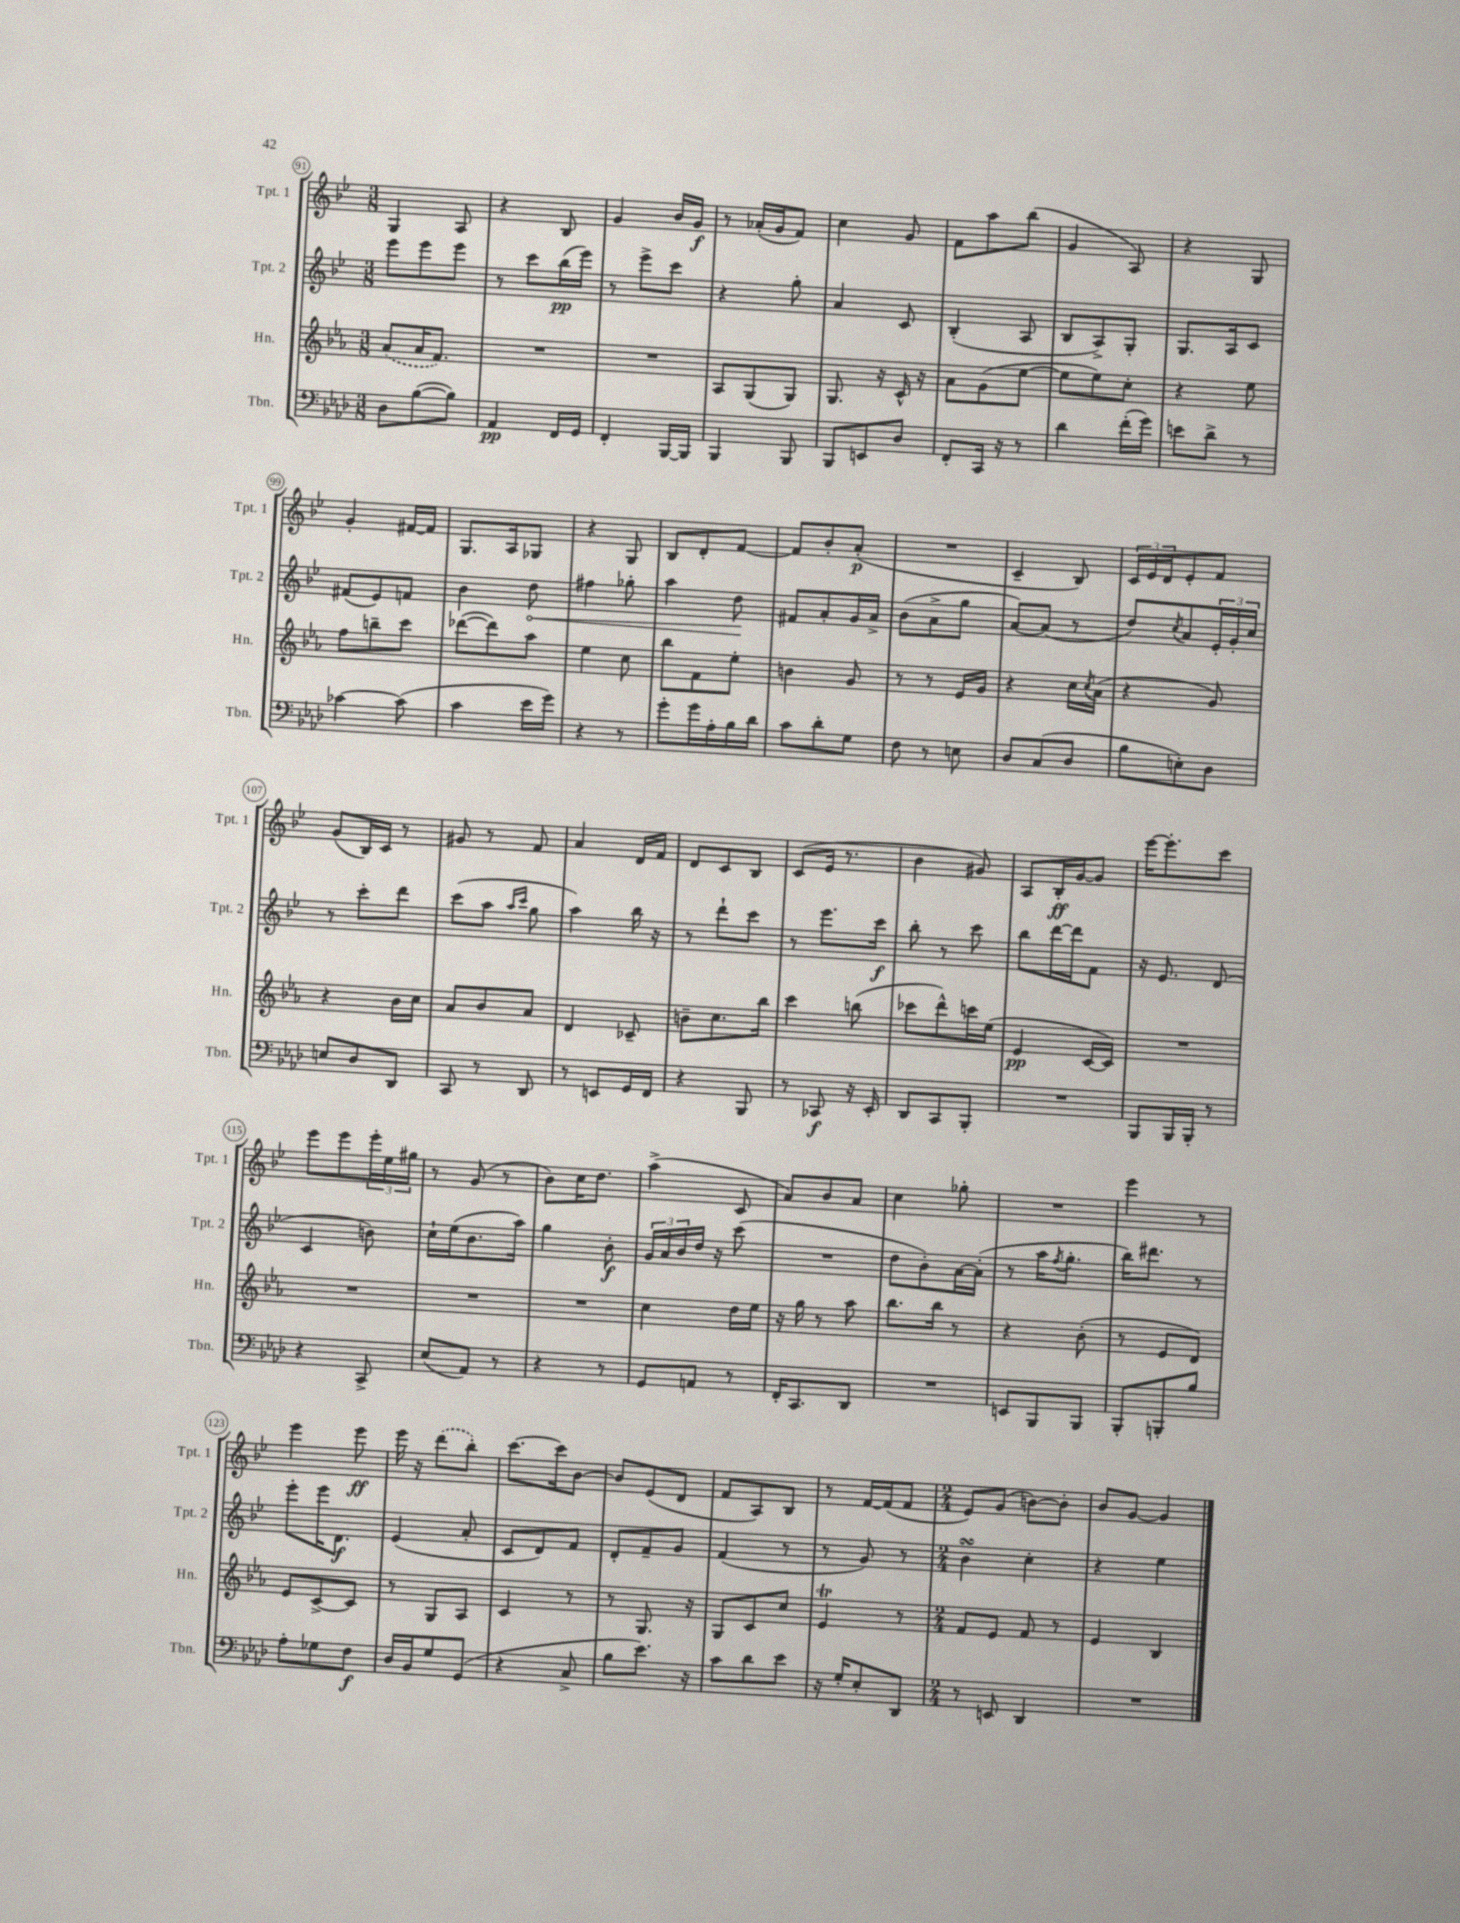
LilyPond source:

<<
\new StaffGroup <<
\new Staff = "s0" \with { instrumentName = "Tpt. 1" shortInstrumentName = "Tpt. 1" } {
    \clef treble \key bes \major \numericTimeSignature \time 3/8
    g4 a8 |
    r4 bes8 |
    g'4 bes'16 g'16\f |
    r8 aes'16-.( g'16 f'8) |
    c''4 g'8 |
    f'8 a''8 bes''8( |
    g'4 a8) |
    r4 g8 |
    g'4-. fis'16~ fis'16 |
    g8. a16 ges8 |
    r4 g8 |
    bes8 d'8-. f'8~ |
    f'8 bes'8-. a'8-.\p( |
    R4. |
    c'4-- bes8) |
    \tuplet 3/2 { c'16 ees'16 d'16 } ees'8-. f'8 |
    g'8( bes16) c'16 r8 |
    gis'8 r8 f'8 |
    a'4 d'16 f'16 |
    d'8 c'8 bes8 |
    c'8( ees'16 r8. |
    bes'4 gis'8) |
    a8 bes16-.\ff g'16~ g'8 |
    ees'''16~ ees'''8.-. c'''8 |
    ees'''8 ees'''8 \tuplet 3/2 { ees'''16-. ees''16 gis''16 } |
    r8 g'8( r8 |
    bes'8) c''16 d''8. |
    a''4->( c'8 |
    a'8) bes'8 a'8 |
    c''4 ges''8-. |
    R4. |
    ees'''4 r8 |
    ees'''4 ees'''8\ff |
    ees'''16 r16 \once \slurDashed d'''8( bes''8-.) |
    c'''8.~ c'''16 bes'8~ |
    bes'8 ees'8( d'8 |
    f'8 a8) bes8 |
    r8 f'16~ f'16( f'8 |
    \numericTimeSignature \time 2/4 ees'8) g'8( b'8~) b'8-. |
    bes'8 g'8~ g'4 \bar "|." |
}
\new Staff = "s1" \with { instrumentName = "Tpt. 2" shortInstrumentName = "Tpt. 2" } {
    \clef treble \key bes \major \numericTimeSignature \time 3/8
    ees'''8 ees'''8 ees'''8 |
    r8 c'''8 bes''16\pp( ees'''16) |
    r8 ees'''8-> c'''8 |
    r4 g''8-. |
    a'4 c'8 |
    bes4-.( a8 |
    bes8 a8->) g8-. |
    g8. a16 c'8 |
    fis'8( ees'8) f'8 |
    bes'4 \once \override Hairpin.circled-tip = ##t d''8\< |
    fis''4 ges''8-. |
    a''4 d''8\! |
    fis'8 a'8-. g'16 a'16-> |
    bes'8( a'8-> g''8 |
    a'8~) a'8( r8 |
    d''8) \acciaccatura { c''8 } a'8 \tuplet 3/2 { ees'16-. g'16-. c''16 } |
    r8 c'''8-. d'''8 |
    c'''8( a''8 \grace { a''16 c'''16 } g''8 |
    a''4) bes''16 r16 |
    r8 d'''8-! c'''8 |
    r8 ees'''8. c'''16\f |
    bes''8-. r8 c'''8 |
    bes''8 d'''16~ d'''16 f'8 |
    r16 ees'8. d'8( |
    c'4 b'8) |
    c''16-! ees''16( bes'8. a''16) |
    g''4 bes'8-.\f |
    \tuplet 3/2 { g'16 a'16 bes'16 } d''16 r16 c'''8( |
    R4. |
    d''8 bes'8-.) a'16~ a'16-.( |
    r8 a''16 \acciaccatura { f''8 } g''8.-. |
    bes''16) dis'''8. r8 |
    ees'''8-. ees'''16 d'8.\f |
    ees'4( a'8-. |
    c'8 d'8) f'8 |
    d'8-. f'8-- g'8 |
    f'4( r8 |
    r8 g'8) r8 |
    \numericTimeSignature \time 2/4 bes'4\turn c''4-. |
    r4 ees''4 \bar "|." |
}
\new Staff = "s2" \with { instrumentName = "Hn." shortInstrumentName = "Hn." } {
    \clef treble \key ees \major \numericTimeSignature \time 3/8
    \once \slurDashed aes'8( aes'16 f'8.) |
    R4. |
    R4. |
    aes8 g8( g8) |
    g8. r16 c'16-^ r16 |
    aes'8 g'8( ees''8~ |
    ees''8 ees''8) c''8-. |
    r4 ees''8 |
    f''8 b''8-- c'''8 |
    des'''8~( des'''8) aes''8 |
    ees''4 c''8 |
    bes''8 f'8 ees''8-. |
    b'4 g'8 |
    r8 r8 ees'16 g'16 |
    r4 c''16 \acciaccatura { c''8 } aes'16( |
    r4 g'8) |
    r4 bes'16 c''16 |
    aes'8 bes'8 aes'8 |
    d'4 ces'8-- |
    b'8-- c''8. bes''16 |
    c'''4 b''8( |
    ces'''8 d'''8-^) c'''16 ees''16( |
    ees'4\pp c'16~ c'16) |
    R4. |
    R4. |
    R4. |
    R4. |
    c''4 d''16 ees''16 |
    r16 g''16 r8 aes''8 |
    bes''8. bes''16 r8 |
    r4 bes'8-.( |
    r8 ees'8 d'8) |
    ees'8 c'8~-> c'8 |
    r8 g8 aes8 |
    c'4 r8 |
    r8 g8. r16 |
    g8 c'8 c''8 |
    ees'4\trill r8 |
    \numericTimeSignature \time 2/4 f'8 ees'8 f'8 r8 |
    ees'4 bes4 \bar "|." |
}
\new Staff = "s3" \with { instrumentName = "Tbn." shortInstrumentName = "Tbn." } {
    \clef bass \key aes \major \numericTimeSignature \time 3/8
    des8 bes8~( bes8) |
    aes,4\pp f,16 g,16 |
    f,4-. bes,,16~ bes,,16 |
    bes,,4 bes,,8 |
    bes,,8 e,8 des8 |
    f,8-. c,16 r16 r8 |
    des'4 f'16-.( g'16) |
    e'8 des'8-> r8 |
    ces'4~ ces'8( |
    c'4 ees'16 g'16) |
    r4 r8 |
    g'8-. g'16 aes16-. bes16 des'16 |
    c'8 des'8-. g8 |
    f8 r8 e8 |
    des8 c8( des8 |
    bes8 e8-.) des8 |
    e8 des8 des,8 |
    c,8 r8 des,8 |
    r8 e,8 g,16 f,16 |
    r4 bes,,8 |
    r8 ces,8\f r16 ees,16-. |
    des,8 c,8 bes,,8-. |
    R4. |
    bes,,8 bes,,16 bes,,16-. r8 |
    r4 c,8-> |
    ees8( aes,8) r8 |
    r4 r8 |
    g,8 a,8 r8 |
    f,16-. c,8. des,8 |
    R4. |
    e,8 bes,,8 bes,,8 |
    bes,,8-. b,,8-. bes8 |
    aes8-. ges8 f8\f |
    des16 bes,16 g8 g,8( |
    r4 c8-> |
    bes8 ees'8.) r16 |
    c'8 des'8 ees'8 |
    r16 g16-. ees8-. des,8 |
    \numericTimeSignature \time 2/4 r8 e,8 des,4 |
    R2 \bar "|." |
}
>>
>>
\layout { \context { \Score currentBarNumber = #91 \override BarNumber.stencil = #(make-stencil-circler 0.1 0.3 ly:text-interface::print) } }
